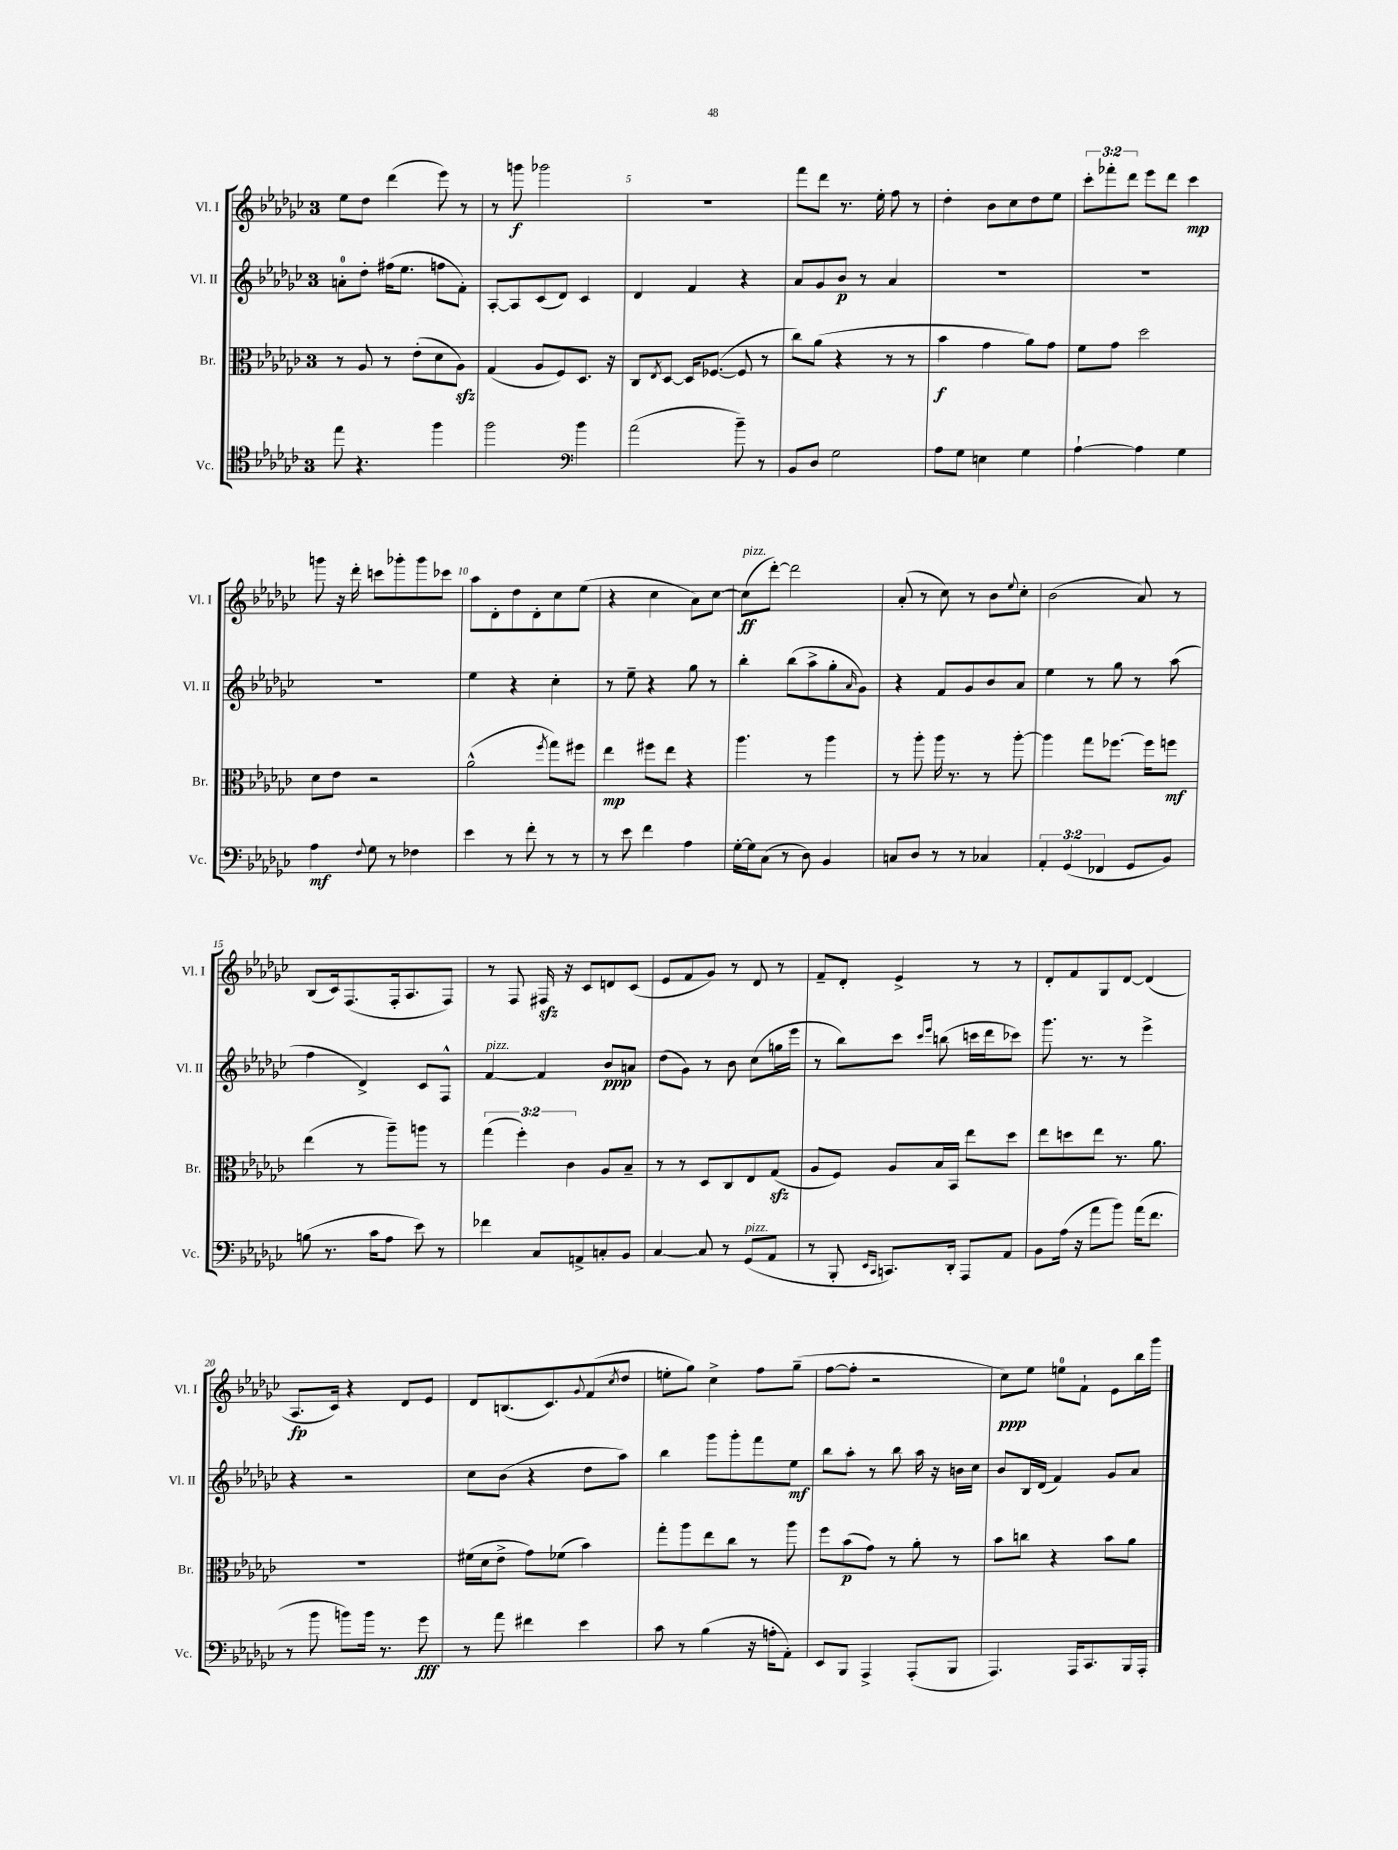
<<
\new StaffGroup <<
\new Staff = "s0" \with { instrumentName = "Vl. I" shortInstrumentName = "Vl. I" } {
    \clef treble \key ges \major \once \override Staff.TimeSignature.style = #'single-digit \time 3/4 \override Staff.TupletNumber.text = #tuplet-number::calc-fraction-text
    ees''8 des''8 des'''4( ees'''8) r8 |
    r8 g'''8\f ges'''2 |
    R2. |
    f'''8 des'''8 r8. ees''16-. f''8 r8 |
    des''4-. bes'8 ces''8 des''8 ees''8 |
    \tuplet 3/2 { ces'''8-. fes'''8-. des'''8 } ees'''8 des'''8 ces'''4\mp |
    g'''8 r16 des'''16-. c'''8 ges'''8-. ges'''8 ces'''8 |
    aes''8 des'8-. des''8 des'8-. ces''8 ees''8( |
    r4 ces''4 aes'8) ces''8~ |
    ces''8\ff^\markup { \italic "pizz." }( des'''8~-.) des'''2 |
    aes'8-.( r8 ces''8) r8 bes'8 \appoggiatura { ees''8 } ces''8-. |
    bes'2( aes'8) r8 |
    bes8( ces'16) f8.( f16-. aes8. f8) |
    r8 f8 fis16\sfz r16 ces'8 d'8 ces'8( |
    ees'8 f'8 ges'8) r8 des'8 r8 |
    f'8-- des'8-. ees'4-> r8 r8 |
    des'8-. f'8 ges8 des'8~ des'4( |
    aes8.\fp ces'16) r4 des'8 ees'8 |
    des'8 b8.( ces'8.) \appoggiatura { ges'8 } f'8( \acciaccatura { ces''8 } des''8 |
    e''8-. ges''8) ces''4-> f''8 ges''8--( |
    f''8~ f''8-. r2 |
    ces''8\ppp) ees''8 e''8-0 f'8-! ees'8 bes''16 ges'''16 \bar "|." |
}
\new Staff = "s1" \with { instrumentName = "Vl. II" shortInstrumentName = "Vl. II" } {
    \clef treble \key ges \major \once \override Staff.TimeSignature.style = #'single-digit \time 3/4
    a'8-0-. des''8-. fis''16( ees''8. f''8 f'8-.) |
    aes8~-. aes8 ces'8( des'8) ces'4 |
    des'4 f'4 r4 |
    aes'8 ges'8 bes'8\p r8 aes'4 |
    R2. |
    R2. |
    R2. |
    ees''4 r4 ces''4-. |
    r8 ees''8-- r4 ges''8 r8 |
    bes''4-. bes''8( aes''8-> ges''8-. \grace { aes'16 } ges'8) |
    r4 f'8 ges'8 bes'8 aes'8 |
    ees''4 r8 ges''8 r8 aes''8( |
    f''4 des'4->) ces'8 f8-^ |
    f'4~^\markup { \italic "pizz." } f'4 bes'8\ppp a'8 |
    des''8( ges'8) r8 bes'8 ces''8( g''16 ees'''16 |
    r8 bes''8) ces'''8 \grace { ces'''16 ees'''16 } b''8( c'''16 des'''16 ces'''8) |
    ges'''8. r8. r8 ees'''4-> |
    r4 r2 |
    ces''8 bes'8( r4 des''8 aes''8) |
    bes''4 ges'''8 ges'''8-. f'''8 ees''8\mf |
    bes''8 aes''8-. r8 bes''8 aes''16 r16 b'16 ces''16 |
    bes'8 bes16 des'16( f'4) ges'8 aes'8 \bar "|." |
}
\new Staff = "s2" \with { instrumentName = "Br." shortInstrumentName = "Br." } {
    \clef alto \key ges \major \once \override Staff.TimeSignature.style = #'single-digit \time 3/4 \override Staff.TupletNumber.text = #tuplet-number::calc-fraction-text
    r8 aes8 r8 ees'8-.( des'8 aes8\sfz) |
    ges4( aes8 f8) des8. r16 |
    ces8 \acciaccatura { ees8 } des8~ des16 fes8.~( fes8 r8 |
    ces''8) aes'8( r4 r8 r8 |
    bes'4\f ges'4 aes'8) ges'8 |
    f'8 ges'8 des''2 |
    des'8 ees'8 r2 |
    aes'2-^( \acciaccatura { f''8 } ges''8) fis''8 |
    ees''4\mp fis''8 ees''8 r4 |
    aes''4. r8 aes''4 |
    r8 aes''8-. aes''16 r8. r8 aes''8~-. |
    aes''4 ges''8 fes''8.~ fes''16 f''8\mf |
    ees''4( r8 aes''8--) a''8 r8 |
    \tuplet 3/2 { ges''4( f''4-.) ces'4 } aes8 bes8-- |
    r8 r8 des8 ces8 ees8 ges8\sfz( |
    aes8 f8) aes8 bes16 bes,16 ees''8 des''8 |
    ees''8 d''8 ees''8 r8. aes'8. |
    R2. |
    fis'16( des'16 ees'8-> ges'8) fes'8( bes'4) |
    ges''8-. aes''8 ees''8 ces''8 r8 aes''8 |
    f''8 bes'8\p( ges'8) r8 aes'8-. r8 |
    bes'8 c''8 r4 bes'8 aes'8 \bar "|." |
}
\new Staff = "s3" \with { instrumentName = "Vc." shortInstrumentName = "Vc." } {
    \clef tenor \key ges \major \once \override Staff.TimeSignature.style = #'single-digit \time 3/4 \override Staff.TupletNumber.text = #tuplet-number::calc-fraction-text
    ees''8 r4. f''4 |
    f''2 \clef bass bes'4 |
    aes'2( bes'8--) r8 |
    bes,8 des8 ges2 |
    aes8 ges8 e4 ges4 |
    aes4~-! aes4 ges4 |
    aes4\mf \appoggiatura { f8 } ges8 r8 fes4 |
    ees'4 r8 f'8-. r8 r8 |
    r8 ees'8 f'4 aes4 |
    ges16~-. ges16 ces8( r8 des8) bes,4 |
    c8 des8 r8 r8 ces4 |
    \tuplet 3/2 { aes,4-. ges,4( fes,4 } ges,8 bes,8) |
    b8( r8. ces'16 aes8 ees'8) r8 |
    fes'4 ces8 a,8-> c8-. bes,8 |
    ces4~ ces8 r8 ges,8^\markup { \italic "pizz." }( aes,8 |
    r8 bes,,8-. \grace { ees,16 ces,16 } c,8.) des,16-. aes,,8 aes,8 |
    bes,8 aes16( r16 aes'8 bes'8) aes'16( f'8. |
    r8 bes'8 b'8) b'16 r8. ges'8\fff |
    r8 aes'8 fis'4 ees'4 |
    ces'8 r8 bes4( r16 a16-. aes,8-.) |
    ees,8 bes,,8 aes,,4-> aes,,8-.( bes,,8 |
    aes,,4.) aes,,16 ces,8. bes,,16 aes,,16-. \bar "|." |
}
>>
>>
\layout { \context { \Score currentBarNumber = #3 \override BarNumber.break-visibility = ##(#f #t #t) barNumberVisibility = #(every-nth-bar-number-visible 5) } }
